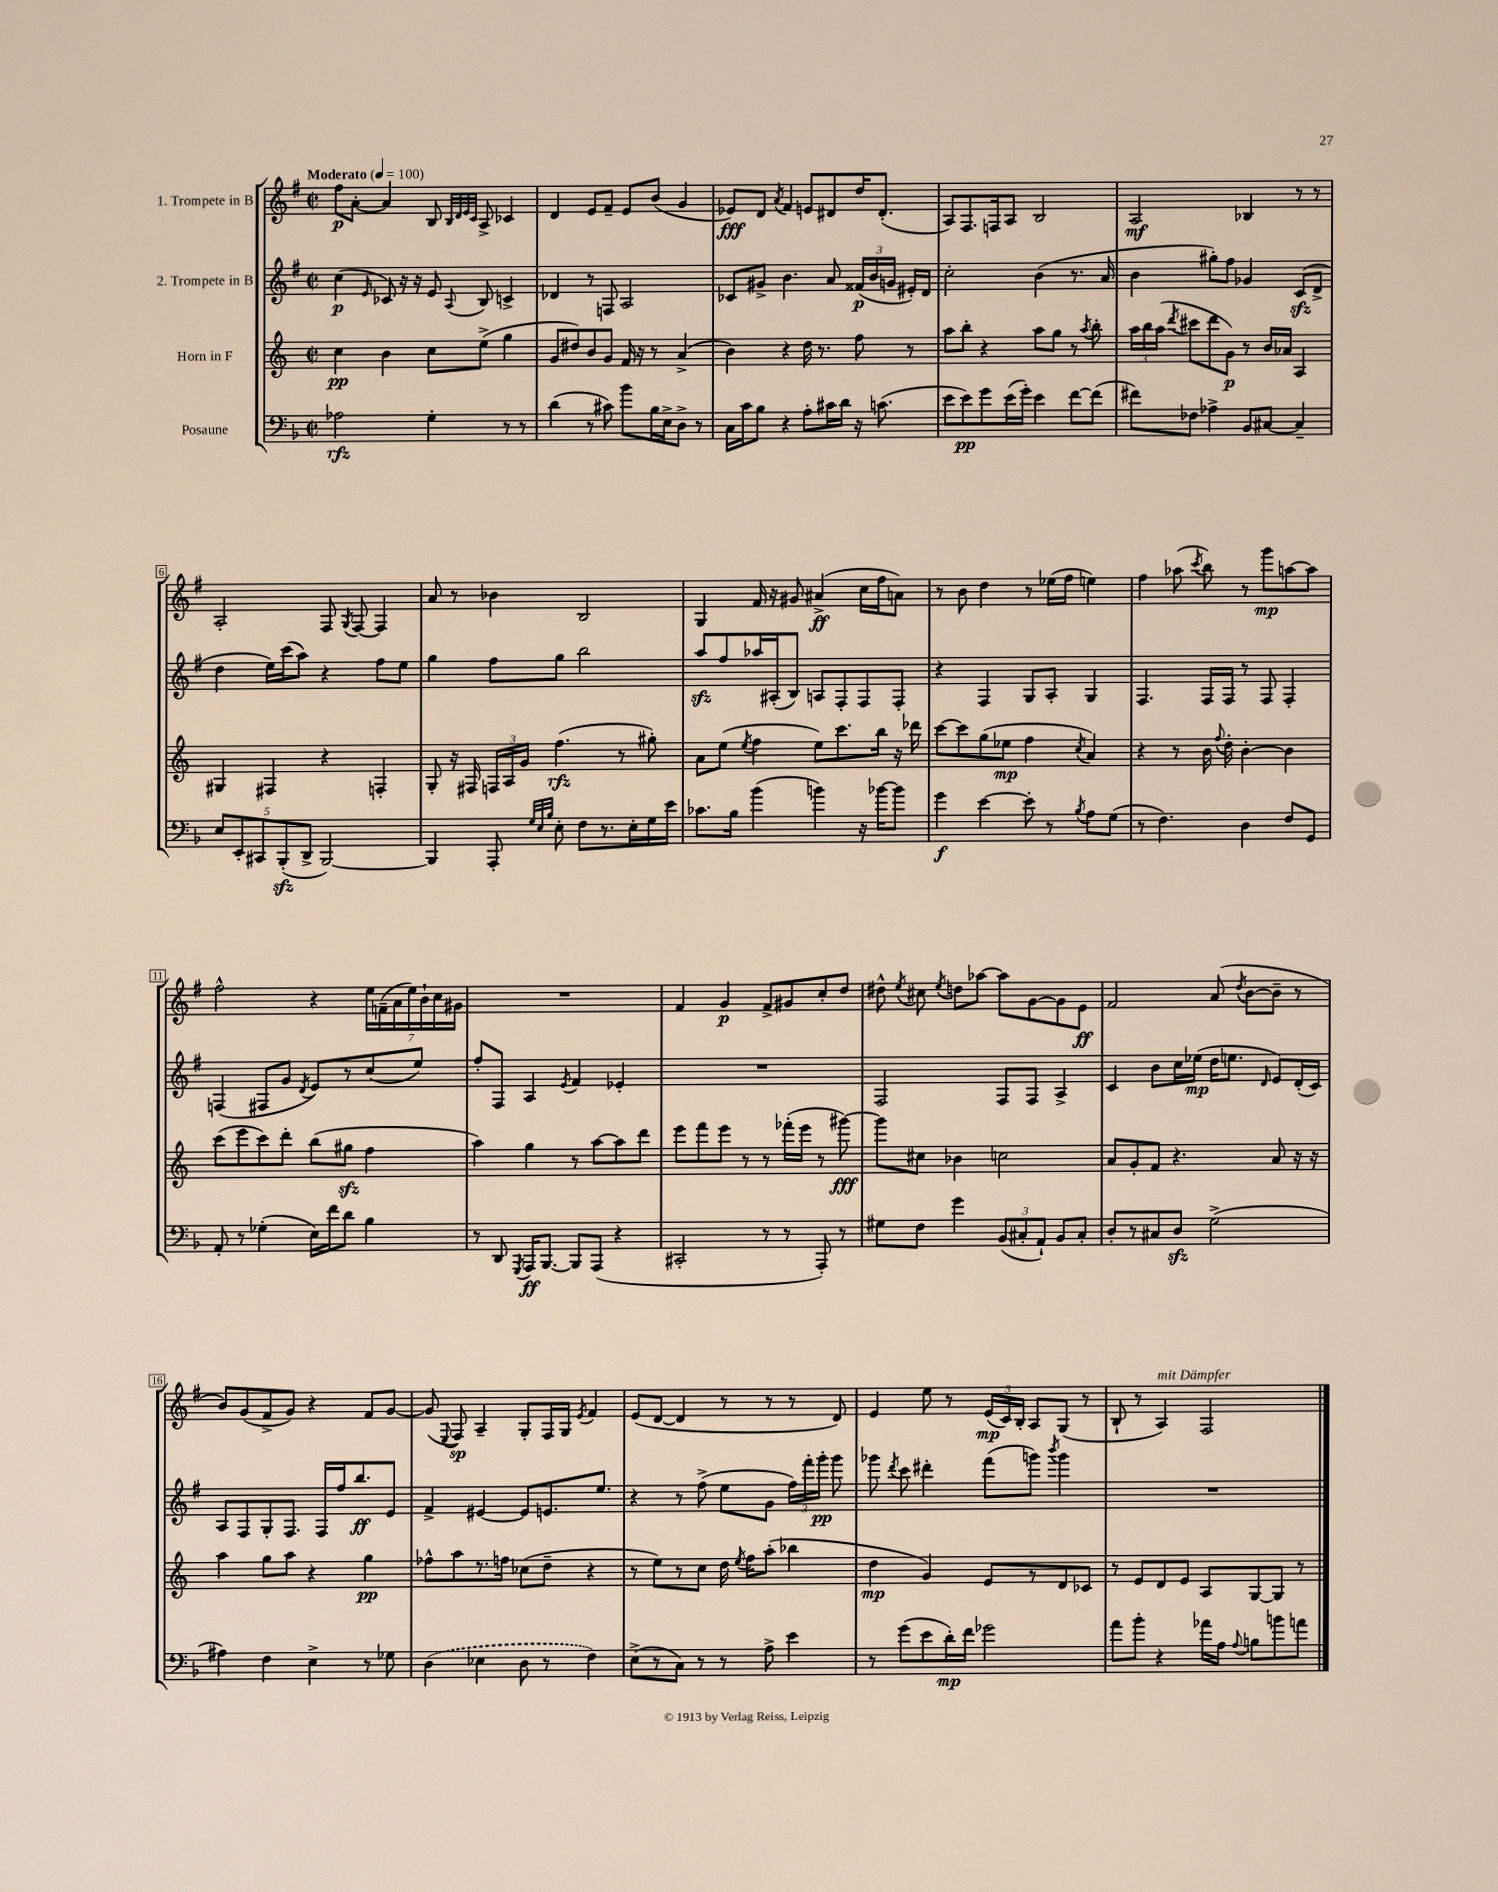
<<
\new StaffGroup <<
\new Staff = "s0" \with { instrumentName = "1. Trompete in B" } {
    \clef treble \key g \major \defaultTimeSignature \time 2/2 \tempo "Moderato" 4 = 100
    \autoBeamOff fis''8[\p a'8]~-. a'4 b8 \grace { b32[ d'32 e'32 c'32] } a8-> ces'4 |
    d'4 e'8[ fis'8]-- e'8[ b'8]( g'4 |
    ees'8[\fff) d'8] \acciaccatura { a'8 } fis'4 e'8[ dis'8 d''16 dis'8.]-.( |
    a8[) fis8. f16 a8] b2 |
    a2\mf bes4 r8 r8 |
    a2-. fis8 \acciaccatura { g8 } fis8~ fis4 |
    a'8 r8 bes'4 b2 |
    g4 fis'16 r16 gis'8 ais'4->\ff( c''16[ fis''16 a'8]) |
    r8 b'8 d''4 r8 ees''16[( fis''16] e''4) |
    fis''4 aes''8( \acciaccatura { c'''8 } b''8) r8 g'''8[\mp a''8~ a''8] |
    fis''2-^ r4 \tuplet 7/4 { e''16[ f'16--( a'16 e''16) b'16-! c''16 gis'16] } |
    R1 |
    fis'4 g'4\p fis'8[-> gis'8 c''8-. d''8] |
    dis''8-^ \acciaccatura { e''8 } cis''8 \acciaccatura { e''8 } d''8[ aes''8]~ aes''8[ g'8~ g'8 e'8]\ff |
    fis'2 a'8( \acciaccatura { d''8 } b'8[~ b'8]-- r8 |
    b'8[) g'8( fis'8-> g'8]) r4 fis'8[ g'8]~ |
    g'8( \appoggiatura { e8 } fis8\sp) a4-- g8[-. fis16 g16] \acciaccatura { e'8 } fis'4 |
    e'8[( d'8]~ d'4 r8 r8 r8 d'8) |
    e'4 e''8 r8 \tuplet 3/2 { e'16[\mp( c'16) b16]-. } a8[ g8]( r8 |
    b8-! r8 a4^\markup { \italic "mit Dämpfer" }) fis2 \bar "|." |
}
\new Staff = "s1" \with { instrumentName = "2. Trompete in B" } {
    \clef treble \key g \major \defaultTimeSignature \time 2/2
    \autoBeamOff c''4\p( \grace { e'16 } ces'8) r16 r16 e'8 \appoggiatura { a8 } b8 c'4-> |
    des'4 r8 f8 a2 |
    ces'8[ gis'8]-> b'4. a'8 \tuplet 3/2 { fisis'16[\p( b'16 g'16] } eis'16[-.) d'16] |
    c''2-. b'4( r8. a'16 |
    b'4 gis''8[-.) fis''8] ges'4 c'8[\sfz( d'8]-> |
    d''4 e''16[) c'''16( a''8]) r4 fis''8[ e''8] |
    g''4 fis''8[ g''8] b''2 |
    a''8[\sfz fis''8 aes''16 ais16-.( b8]) a8[ fis8-. fis8 fis8]-. |
    r4 fis4 g8[ a8]-. g4 |
    fis4. fis16[ fis16] r8 fis8 fis4-. |
    f4( fis8[ g'8] \acciaccatura { d'8 } e'8[) r8 c''8( e''8]) |
    fis''8[-. fis8] a4 \acciaccatura { e'8 } fis'4 ees'4-. |
    R1 |
    fis2 fis8[ fis8] a4-> |
    c'4 b'8[ c''16 ees''16]\mp( d''16[ e''8.] \grace { d'16 } e'8[) d'16-.( c'16]) |
    a8[ fis8 g8-. fis8.] fis16[ fis''16 b''8.\ff e'8] |
    fis'4-> eis'4~ eis'8[ e'8. e''8.] |
    r4 r8 fis''8->( e''8[ g'8] \tuplet 3/2 { fis''16[) fis'''16-. g'''16]-.\pp } g'''8 |
    ges'''8 \acciaccatura { d'''8 } c'''8 dis'''4-. fis'''8[( g'''8]) \acciaccatura { b'''8 } g'''4 |
    R1 \bar "|." |
}
\new Staff = "s2" \with { instrumentName = "Horn in F" } {
    \clef treble \key c \major \defaultTimeSignature \time 2/2
    \autoBeamOff c''4\pp b'4 c''8[ e''8]->( g''4 |
    g'8[ dis''8) b'8 g'8] f'16 r16 r8 a'4->( |
    b'4) r4 d''16 r8. f''8 r8 |
    a''8[ b''8]-. r4 a''8[ g''8] r8 \acciaccatura { a''8 } b''8-. |
    \tuplet 3/2 { a''16[ b''16 a''16]( } \acciaccatura { d'''8 } cis'''8[ d'''8 g'8]\p) r8 b'16[ aes'16] a4 |
    gis4 fis4 r4 f4-. |
    g8-. r16 fis16 \tuplet 3/2 { f16[ a16 g'16] } f''4.\rfz( r8 gis''8-.) |
    a'8[ e''8]( \acciaccatura { e''8 } f''4 e''8[) c'''8. b''16] r16 des'''16 |
    c'''8[~ c'''8 g''8( ees''8]\mp f''4 \acciaccatura { c''8 } a'4) |
    r4 r8 b'16 \appoggiatura { f''8 } d''16-. b'4~-. b'4 |
    c'''8[( e'''8 c'''8) d'''8]-. b''8[( gis''8]\sfz f''4 |
    a''4) g''4 r8 a''8[~ a''8 d'''8] |
    e'''8[ f'''8 e'''8] r8 r8 fes'''16[-.( e'''16] r8 gis'''8~\fff) |
    gis'''8[ cis''8] bes'4 c''2 |
    a'8[ g'8-. f'8] r4. a'8 r16 r16 |
    a''4 g''8[ a''8] r4 g''4\pp |
    fes''8[-^ a''8 r8. f''16] ces''8[( d''8]-- r4 |
    r8 e''8[) r8 c''8] d''16 \acciaccatura { e''8 } f''16[ a''8]-.( bes''4 |
    d''4\mp g'4) e'8[ r8 d'8 ces'8] |
    r8 e'8[ d'8 e'8] a8[ g8~ g8] r8 \bar "|." |
}
\new Staff = "s3" \with { instrumentName = "Posaune" } {
    \clef bass \key f \major \defaultTimeSignature \time 2/2
    \autoBeamOff aes2\rfz g4-. r8 r8 |
    d'4( r8 cis'8) bes'8[ bes16 e16-> d8]-> r8 |
    c16[ c'16 bes8] r4 a8[-. cis'16 d'16] r16 c'8.( |
    e'8[ e'8\pp) g'8 e'16( g'16]-.) e'4 f'8[~ f'8]( |
    fis'8[) fes8] aes4-> bes,8[ cis8]~ cis4-- |
    \tuplet 5/4 { e8[ e,8-. cis,8 bes,,8-.\sfz( d,8]-> } bes,,2~) |
    bes,,4 a,,8-. \grace { g32[ e32 bes32] } e8-. f8[ r8. e16-. g16 e'16] |
    ces'8.[ bes16] bes'4( b'4) r16 bes'16[~ bes'8] |
    g'4\f e'4~ e'8-. r8 \acciaccatura { bes8 } a8[ g8]( |
    r8 f4.) d4 f8[ g,8] |
    a,8-. r8 ges4-.( e16[) f'16 d'8] bes4 |
    r8 d,8 \acciaccatura { g,,8 } a,,16[\ff bes,,8.]~ bes,,8[ a,,8]( r4 |
    cis,2-. r8 r8 a,,8-.) r8 |
    gis8[ f8] g'4 \tuplet 3/2 { bes,8[( cis8-. a,8]-!) } bes,8[ cis8]-. |
    d8[-. r8 cis8 d8]\sfz g2->( |
    ais4) f4 e4-> r8 ges8 |
    \once \slurDashed d4( ees4 d8 r8 f4) |
    e8[->( r8 c8]) r8 r8 a8-> e'4 |
    r8 g'8[( e'8 d'16-.\mp) f'16] ges'2 |
    a'8[ bes'8]-. r4 aes'16[ a16] \appoggiatura { a8 } b8[ b'8 a'8] \bar "|." |
}
>>
>>
\layout { \context { \Score \override BarNumber.stencil = #(make-stencil-boxer 0.1 0.3 ly:text-interface::print) } }
